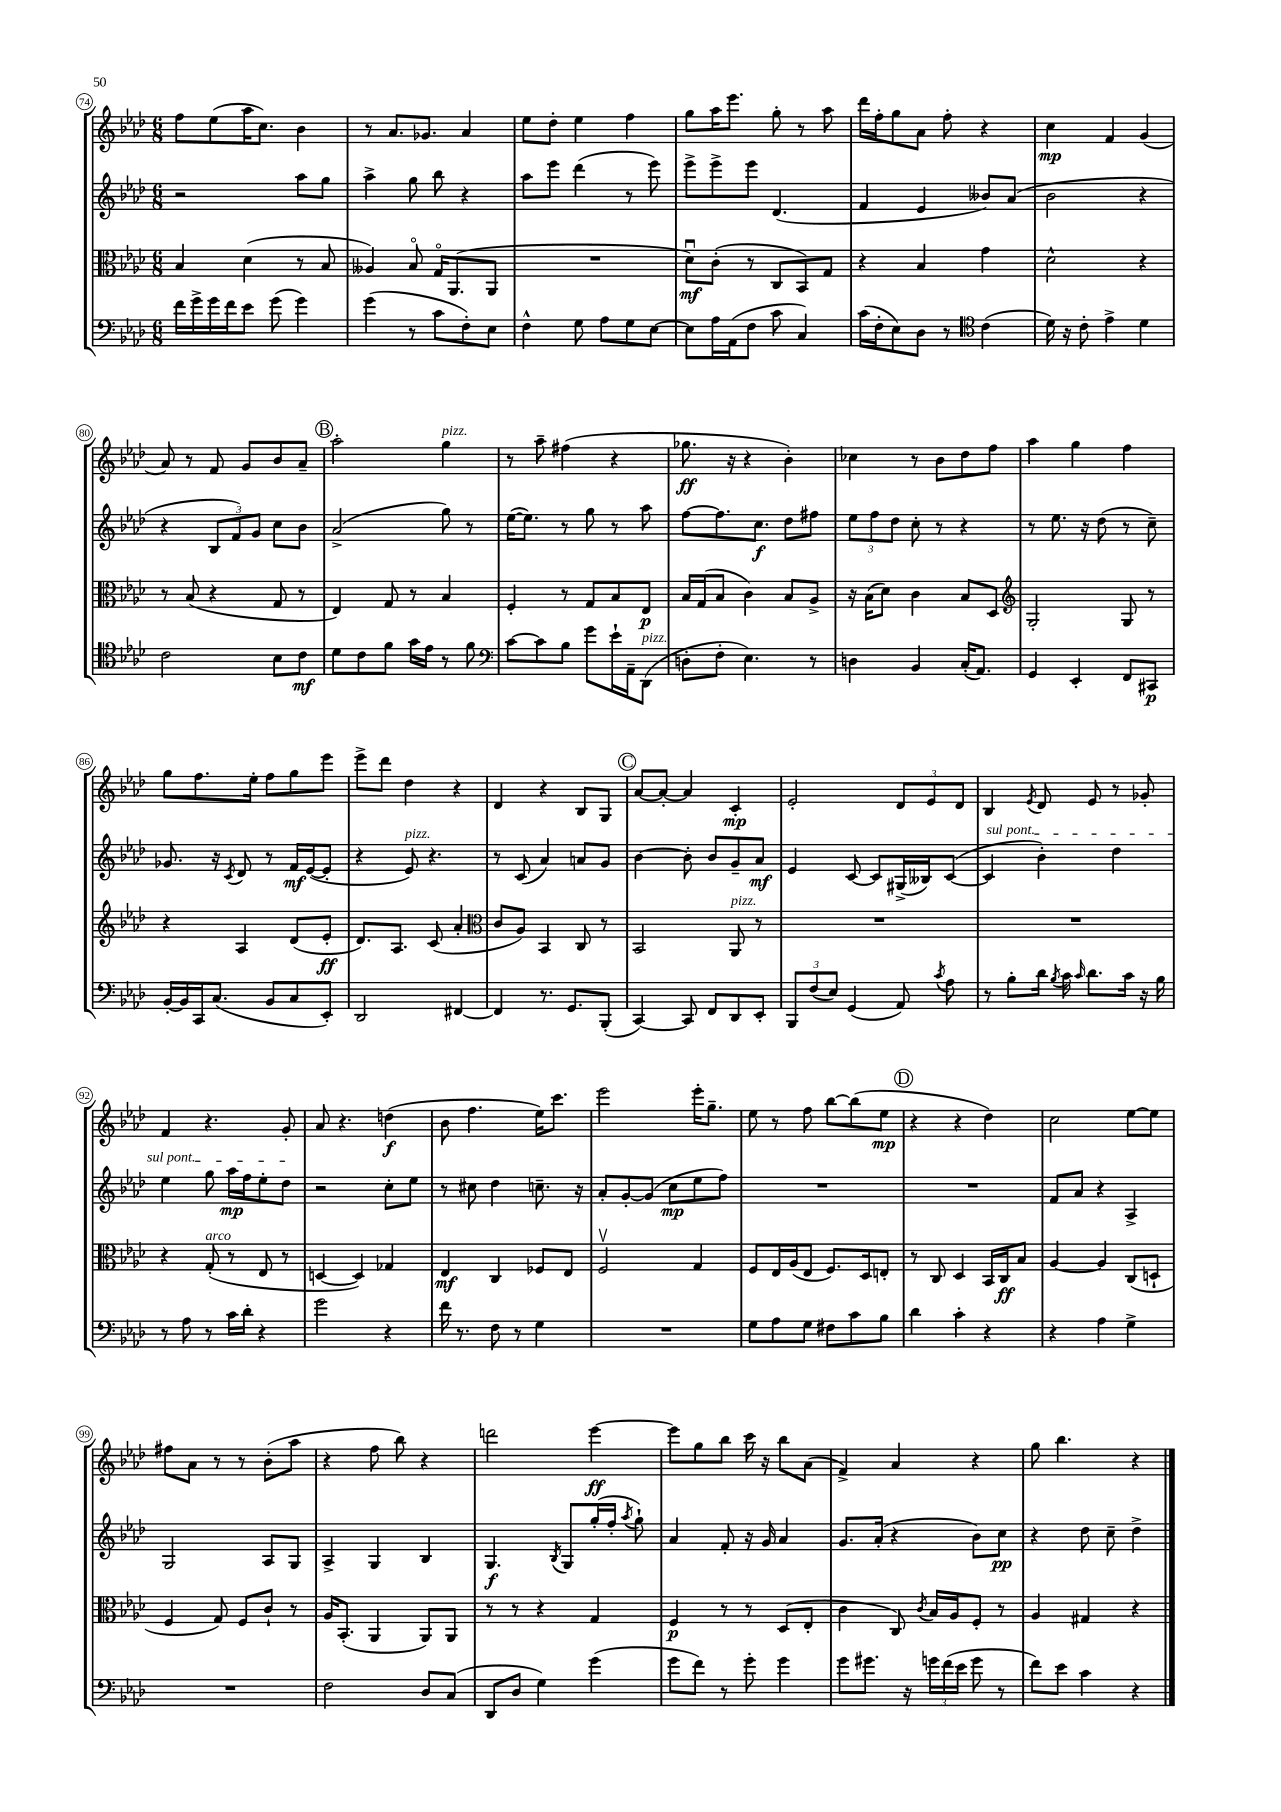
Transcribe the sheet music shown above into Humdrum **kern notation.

**kern	**dynam	**kern	**dynam	**kern	**dynam	**kern	**dynam
*part4	*part4	*part3	*part3	*part2	*part2	*part1	*part1
*staff4	*staff4	*staff3	*staff3	*staff2	*staff2	*staff1	*staff1
*clefF4	*	*clefC3	*	*clefG2	*	*clefG2	*
*k[b-e-a-d-]	*	*k[b-e-a-d-]	*	*k[b-e-a-d-]	*	*k[b-e-a-d-]	*
*M6/8	*	*M6/8	*	*M6/8	*	*M6/8	*
=74	=74	=74	=74	=74	=74	=74	=74
16f\LL	.	4B-/	.	2r	.	8ff\L	.
16g^\	.	.	.	.	.	.	.
16g\	.	.	.	.	.	(8ee-\	.
16f\J	.	.	.	.	.	.	.
8e-\J	.	(4d-\	.	.	.	16aa-\K	.
.	.	.	.	.	.	8.cc\J)	.
(8g\	.	.	.	.	.	.	.
4g\)	.	8r	.	8aa-\L	.	4b-\	.
.	.	8B-/	.	8gg\J	.	.	.
=75	=75	=75	=75	=75	=75	=75	=75
(4g\	.	4A--X/)	.	4aa-^\	.	8r	.
.	.	.	.	.	.	8.a-/L	.
8r	.	8B-/	.	8gg\	.	.	.
.	.	.	.	.	.	8.g-X/J	.
8c\L	.	16G/KL	.	8bb-\	.	.	.
.	.	(8.AA-/	.	.	.	.	.
8F'\)	.	.	.	4r	.	4a-/	.
8E-\J	.	8AA-/J	.	.	.	.	.
=76	=76	=76	=76	=76	=76	=76	=76
4F^^\	.	2.r	.	8aa-\L	.	8ee-\L	.
.	.	.	.	8eee-\J	.	8dd-'\J	.
8G\	.	.	.	(4ddd-\	.	4ee-\	.
8A-\L	.	.	.	.	.	.	.
8G\	.	.	.	8r	.	4ff\	.
[8E-\J	.	.	.	8eee-\)	.	.	.
=77	=77	=77	=77	=77	=77	=77	=77
8E-\L]	.	8d-u\L)	mf	8eee-^\L	.	8gg\L	.
16A-\L	.	(8c'\J	.	8eee-^\	.	16aa-\K	.
(16AA-\J	.	.	.	.	.	8.eee-\J	.
8F\J	.	8r	.	8eee-\J	.	.	.
8c\	.	8C/L	.	(4.d-/	.	8gg'\	.
4C/)	.	8BB-/)	.	.	.	8r	.
.	.	8G/J	.	.	.	8aa-\	.
=78	=78	=78	=78	=78	=78	=78	=78
(16c\LL	.	4r	.	4f/	.	16ddd-\LL	.
16F'\J	.	.	.	.	.	16ff'\J	.
8E-\)	.	.	.	.	.	8gg\	.
8D-\J	.	4B-/	.	4e-/	.	8a-\J	.
8r	.	.	.	.	.	8ff'\	.
*clefC4	*	*	*	*	*	*	*
(4c\	.	4g\	.	8b--X/L)	.	4r	.
.	.	.	.	(8a-/J	.	.	.
=79	=79	=79	=79	=79	=79	=79	=79
16d-\)	.	2d-^^\	.	2b-\	.	4cc\	mp
16r	.	.	.	.	.	.	.
8c'\	.	.	.	.	.	.	.
4e-^\	.	.	.	.	.	4f/	.
4d-\	.	4r	.	4r	.	(4g/	.
!!LO:LB:g=z
=80	=80	=80	=80	=80	=80	=80	=80
2c\	.	8r	.	4r	.	8a-/)	.
.	.	(8B-/	.	.	.	8r	.
.	.	4r	.	12B-/L	.	8f/	.
.	.	.	.	12f/)	.	.	.
.	.	.	.	.	.	8g/L	.
.	.	.	.	12g/J	.	.	.
8B-\L	.	8G/	.	8cc\L	.	8b-/	.
8c\J	mf	8r	.	8b-\J	.	8a-~/J	.
!!LO:REH:place=s1:t=B
=81	=81	=81	=81	=81	=81	=81	=81
8d-\L	.	4E-/)	.	(2a-^/	.	2aa-'\	.
8c\	.	.	.	.	.	.	.
8f\J	.	8G/	.	.	.	.	.
16g\LL	.	8r	.	.	.	.	.
16e-\JJ	.	.	.	.	.	.	.
!	!	!	!	!	!	!LO:TX:a:i:t=pizz.	!
8r	.	4B-/	.	8gg\)	.	4gg\	.
8f\	.	.	.	8r	.	.	.
=82	=82	=82	=82	=82	=82	=82	=82
*clefF4	*	*	*	*	*	*	*
[8c\L	.	4F'/	.	([16ee-\KL	.	8r	.
.	.	.	.	8.ee-\J])	.	.	.
8c\]	.	.	.	.	.	8aa-~\	.
8B-\J	.	8r	.	8r	.	(4ff#X\	.
8g\L	.	8G/L	.	8gg\	.	.	.
16e-`\L	.	8B-/	.	8r	.	4r	.
16AA-~\J	.	.	.	.	.	.	.
!LO:TX:a:i:t=pizz.	!	!	!	!	!	!	!
(8DD-\J	.	8E-/J	p	8aa-\	.	.	.
=83	=83	=83	=83	=83	=83	=83	=83
8Dn'\L	.	16B-/LL	.	[8ff\L	.	8.gg-X\	ff
.	.	(16G/J	.	.	.	.	.
8F'\J	.	8B-/J	.	8.ff\]	.	.	.
.	.	.	.	.	.	16r	.
4.E-\)	.	4c\)	.	.	.	4r	.
.	.	.	.	8.cc\J	f	.	.
.	.	8B-/L	.	8dd-\L	.	4b-'\)	.
8r	.	8A-^/J	.	8ff#X\J	.	.	.
=84	=84	=84	=84	=84	=84	=84	=84
4Dn\	.	16r	.	12ee-\L	.	4cc-X\	.
.	.	(16B-\KL	.	.	.	.	.
.	.	.	.	12ff\	.	.	.
.	.	8d-\J)	.	.	.	.	.
.	.	.	.	12dd-\J	.	.	.
4BB-/	.	4c\	.	8cc'\	.	8r	.
.	.	.	.	8r	.	8b-\L	.
(16C'/KL	.	8B-/L	.	4r	.	8dd-\	.
8.AA-/J)	.	.	.	.	.	.	.
.	.	8D-/J	.	.	.	8ff\J	.
=85	=85	=85	=85	=85	=85	=85	=85
*	*	*clefG2	*	*	*	*	*
4GG/	.	2G'/	.	8r	.	4aa-\	.
.	.	.	.	8.ee-\	.	.	.
4EE-'/	.	.	.	.	.	4gg\	.
.	.	.	.	16r	.	.	.
.	.	.	.	(8dd-\	.	.	.
8FF/L	.	8G/	.	8r	.	4ff\	.
8CC#X/J	p	8r	.	8cc~\)	.	.	.
!!LO:LB:g=z
=86	=86	=86	=86	=86	=86	=86	=86
[16BB-'/LL	.	4r	.	8.g-X/	.	8gg\L	.
16BB-/]	.	.	.	.	.	.	.
16CC/J	.	.	.	.	.	8.ff\	.
(8.C/J	.	.	.	16r	.	.	.
.	.	.	.	8qc/	.	.	.
.	.	4A-/	.	8d-/	.	.	.
.	.	.	.	.	.	16ee-'\Jk	.
8BB-/L	.	.	.	8r	.	8ff\L	.
8C/	.	(8d-/L	.	16f/LL	mf	8gg\	.
.	.	.	.	([16e-/J	.	.	.
8EE-'/J)	.	8e-'/J	ff	8e-'/J]	.	8eee-\J	.
=87	=87	=87	=87	=87	=87	=87	=87
2DD-/	.	8.d-/L)	.	4r	.	8eee-^\L	.
.	.	.	.	.	.	8ddd-\J	.
.	.	8.A-/J	.	.	.	.	.
!	!	!	!	!LO:TX:a:i:t=pizz.	!	!	!
.	.	.	.	8e-/)	.	4dd-\	.
.	.	(8c/	.	4.r	.	.	.
[4FF#X/	.	4a-'/	.	.	.	4r	.
=88	=88	=88	=88	=88	=88	=88	=88
*	*	*clefC3	*	*	*	*	*
4FF#/]	.	8c/L	.	8r	.	4d-/	.
.	.	8A-/J)	.	(8c/	.	.	.
8.r	.	4BB-/	.	4a-/)	.	4r	.
8.GG/L	.	.	.	.	.	.	.
.	.	8C/	.	8an/L	.	8B-/L	.
(8BBB-'/J	.	8r	.	8g/J	.	8G/J	.
!!LO:REH:place=s1:t=C
=89	=89	=89	=89	=89	=89	=89	=89
[4CC/)	.	2BB-/	.	[4b-\	.	[8a-/L	.
.	.	.	.	.	.	8a-'/J_	.
8CC/]	.	.	.	8b-'\]	.	4a-/]	.
8FF/L	.	.	.	8b-/L	.	.	.
!	!	!LO:TX:a:i:t=pizz.	!	!	!	!	!
8DD-/	.	8AA-/	.	8g~/	.	4c'/	mp
8EE-'/J	.	8r	.	8a-/J	mf	.	.
=90	=90	=90	=90	=90	=90	=90	=90
12BBB-/L	.	2.r	.	4e-/	.	2e-'/	.
(12F/	.	.	.	.	.	.	.
12E-/J)	.	.	.	.	.	.	.
(4GG/	.	.	.	[8c/	.	.	.
.	.	.	.	8c/L]	.	.	.
8AA-/)	.	.	.	(16G#X^/L	.	12d-/L	.
.	.	.	.	16B--X/J)	.	.	.
.	.	.	.	.	.	12e-/	.
8qc/	.	.	.	.	.	.	.
8A-\	.	.	.	([8c/J	.	.	.
.	.	.	.	.	.	12d-/J	.
=91	=91	=91	=91	=91	=91	=91	=91
!	!	!	!	!LO:TX:a:i:t=sul pont.	!	!	!
8r	.	2.r	.	4c/]	.	4B-/	.
8B-'\L	.	.	.	.	.	.	.
.	.	.	.	.	.	8qe-/	.
16d-\Jk	.	.	.	4b-'\)	.	8d-/	.
8qB-/	.	.	.	.	.	.	.
16c\	.	.	.	.	.	.	.
16qqc/	.	.	.	.	.	.	.
8.d-\L	.	.	.	.	.	8e-/	.
.	.	.	.	4dd-\	.	8r	.
16c\Jk	.	.	.	.	.	.	.
16r	.	.	.	.	.	8g-X'/	.
16B-\	.	.	.	.	.	.	.
!!LO:LB:g=z
=92	=92	=92	=92	=92	=92	=92	=92
8r	.	4r	.	4ee-\	.	4f/	.
8A-\	.	.	.	.	.	.	.
!	!	!LO:TX:a:i:t=arco	!	!	!	!	!
8r	.	(8G'/	.	8gg\	.	4.r	.
16c\LL	.	8r	.	16aa-\LL	mp	.	.
16d-'\JJ	.	.	.	16ff\J	.	.	.
4r	.	8E-/	.	8ee-'\	.	.	.
.	.	8r	.	8dd-\J	.	8g'/	.
=93	=93	=93	=93	=93	=93	=93	=93
2g\	.	[4Dn/	.	2r	.	8a-/	.
.	.	.	.	.	.	4.r	.
.	.	4D/])	.	.	.	.	.
4r	.	4G-X/	.	8cc'\L	.	(4ddn\	f
.	.	.	.	8ee-\J	.	.	.
=94	=94	=94	=94	=94	=94	=94	=94
16f\	.	4E-/	mf	8r	.	8b-\	.
8.r	.	.	.	.	.	.	.
.	.	.	.	8cc#X\	.	4.ff\	.
8F\	.	4C/	.	4dd-\	.	.	.
8r	.	.	.	.	.	.	.
4G\	.	8F-X/L	.	8.ccn~\	.	16ee-\KL)	.
.	.	.	.	.	.	8.ccc\J	.
.	.	8E-/J	.	.	.	.	.
.	.	.	.	16r	.	.	.
=95	=95	=95	=95	=95	=95	=95	=95
2.r	.	2Fv/	.	8a-'/L	.	2eee-\	.
.	.	.	.	[8g'/	.	.	.
.	.	.	.	(8g/J]	.	.	.
.	.	.	.	8cc\L	mp	.	.
.	.	4G/	.	8ee-\	.	16eee-'\KL	.
.	.	.	.	.	.	8.gg~\J	.
.	.	.	.	8ff\J)	.	.	.
=96	=96	=96	=96	=96	=96	=96	=96
8G\L	.	8F/L	.	2.r	.	8ee-\	.
8A-\	.	16E-/L	.	.	.	8r	.
.	.	(16A-/J	.	.	.	.	.
8G\J	.	8E-/J	.	.	.	8ff\	.
8F#X\L	.	8.F/L)	.	.	.	[8bb-\L	.
8c\	.	.	.	.	.	(8bb-\]	.
.	.	16D-/k	.	.	.	.	.
8B-\J	.	8En'/J	.	.	.	8ee-\J	mp
!!LO:REH:place=s1:t=D
=97	=97	=97	=97	=97	=97	=97	=97
4d-\	.	8r	.	2.r	.	4r	.
.	.	8C/	.	.	.	.	.
4c'\	.	4D-/	.	.	.	4r	.
4r	.	16BB-/LL	.	.	.	4dd-\)	.
.	.	16C/J	ff	.	.	.	.
.	.	8B-/J	.	.	.	.	.
=98	=98	=98	=98	=98	=98	=98	=98
4r	.	[4A-/	.	8f/L	.	2cc\	.
.	.	.	.	8a-/J	.	.	.
4A-\	.	4A-/]	.	4r	.	.	.
4G^\	.	(8C/L	.	4A-^/	.	[8ee-\L	.
.	.	8Dn`/J	.	.	.	8ee-\J]	.
!!LO:LB:g=z
=99	=99	=99	=99	=99	=99	=99	=99
2.r	.	4F/	.	2G/	.	8ff#X\L	.
.	.	.	.	.	.	8a-\J	.
.	.	8G/)	.	.	.	8r	.
.	.	8F/L	.	.	.	8r	.
.	.	8c`/J	.	8A-/L	.	(8b-'\L	.
.	.	8r	.	8G/J	.	8aa-\J	.
=100	=100	=100	=100	=100	=100	=100	=100
2F\	.	16A-/KL	.	4A-^/	.	4r	.
.	.	(8.BB-'/J	.	.	.	.	.
.	.	4AA-/	.	4G/	.	8ff\	.
.	.	.	.	.	.	8bb-\)	.
8D-/L	.	8AA-/L)	.	4B-/	.	4r	.
(8C/J	.	8AA-/J	.	.	.	.	.
=101	=101	=101	=101	=101	=101	=101	=101
8DD-/L	.	8r	.	4.G/	f	2dddn\	.
8D-/J	.	8r	.	.	.	.	.
4G\)	.	4r	.	.	.	.	.
.	.	.	.	8qB-/	.	.	.
.	.	.	.	8G/L	.	.	.
(4g\	.	4G/	.	(16gg'/L	.	[4eee-\	ff
.	.	.	.	16ff'/JJ	.	.	.
.	.	.	.	8qaa-/	.	.	.
.	.	.	.	8gg`\)	.	.	.
=102	=102	=102	=102	=102	=102	=102	=102
8g\L	.	4F/	p	4a-/	.	8eee-\L]	.
8f\J)	.	.	.	.	.	8gg\	.
8r	.	8r	.	8f'/	.	8bb-\J	.
8g'\	.	8r	.	16r	.	16ccc\	.
.	.	.	.	16g/	.	16r	.
4g\	.	(8D-/L	.	4a-/	.	8bb-\L	.
.	.	8E-'/J	.	.	.	(8a-\J	.
=103	=103	=103	=103	=103	=103	=103	=103
8g\L	.	4c\	.	8.g/L	.	4f^/)	.
8.g#X\J	.	.	.	.	.	.	.
.	.	.	.	(16a-'/Jk	.	.	.
.	.	8C/)	.	4r	.	4a-/	.
16r	.	.	.	.	.	.	.
.	.	8qc/	.	.	.	.	.
24gn\LL	.	16B-/LL	.	.	.	.	.
(24f\	.	.	.	.	.	.	.
.	.	16A-/J	.	.	.	.	.
24e-\JJ	.	.	.	.	.	.	.
8g\	.	8F'/J	.	8b-\L)	.	4r	.
8r	.	8r	.	8cc\J	pp	.	.
=104	=104	=104	=104	=104	=104	=104	=104
8f\L)	.	4A-/	.	4r	.	8gg\	.
8e-\J	.	.	.	.	.	4.bb-\	.
4c\	.	4G#X/	.	8dd-\	.	.	.
.	.	.	.	8cc~\	.	.	.
4r	.	4r	.	4dd-^\	.	4r	.
==	==	==	==	==	==	==	==
*-	*-	*-	*-	*-	*-	*-	*-
